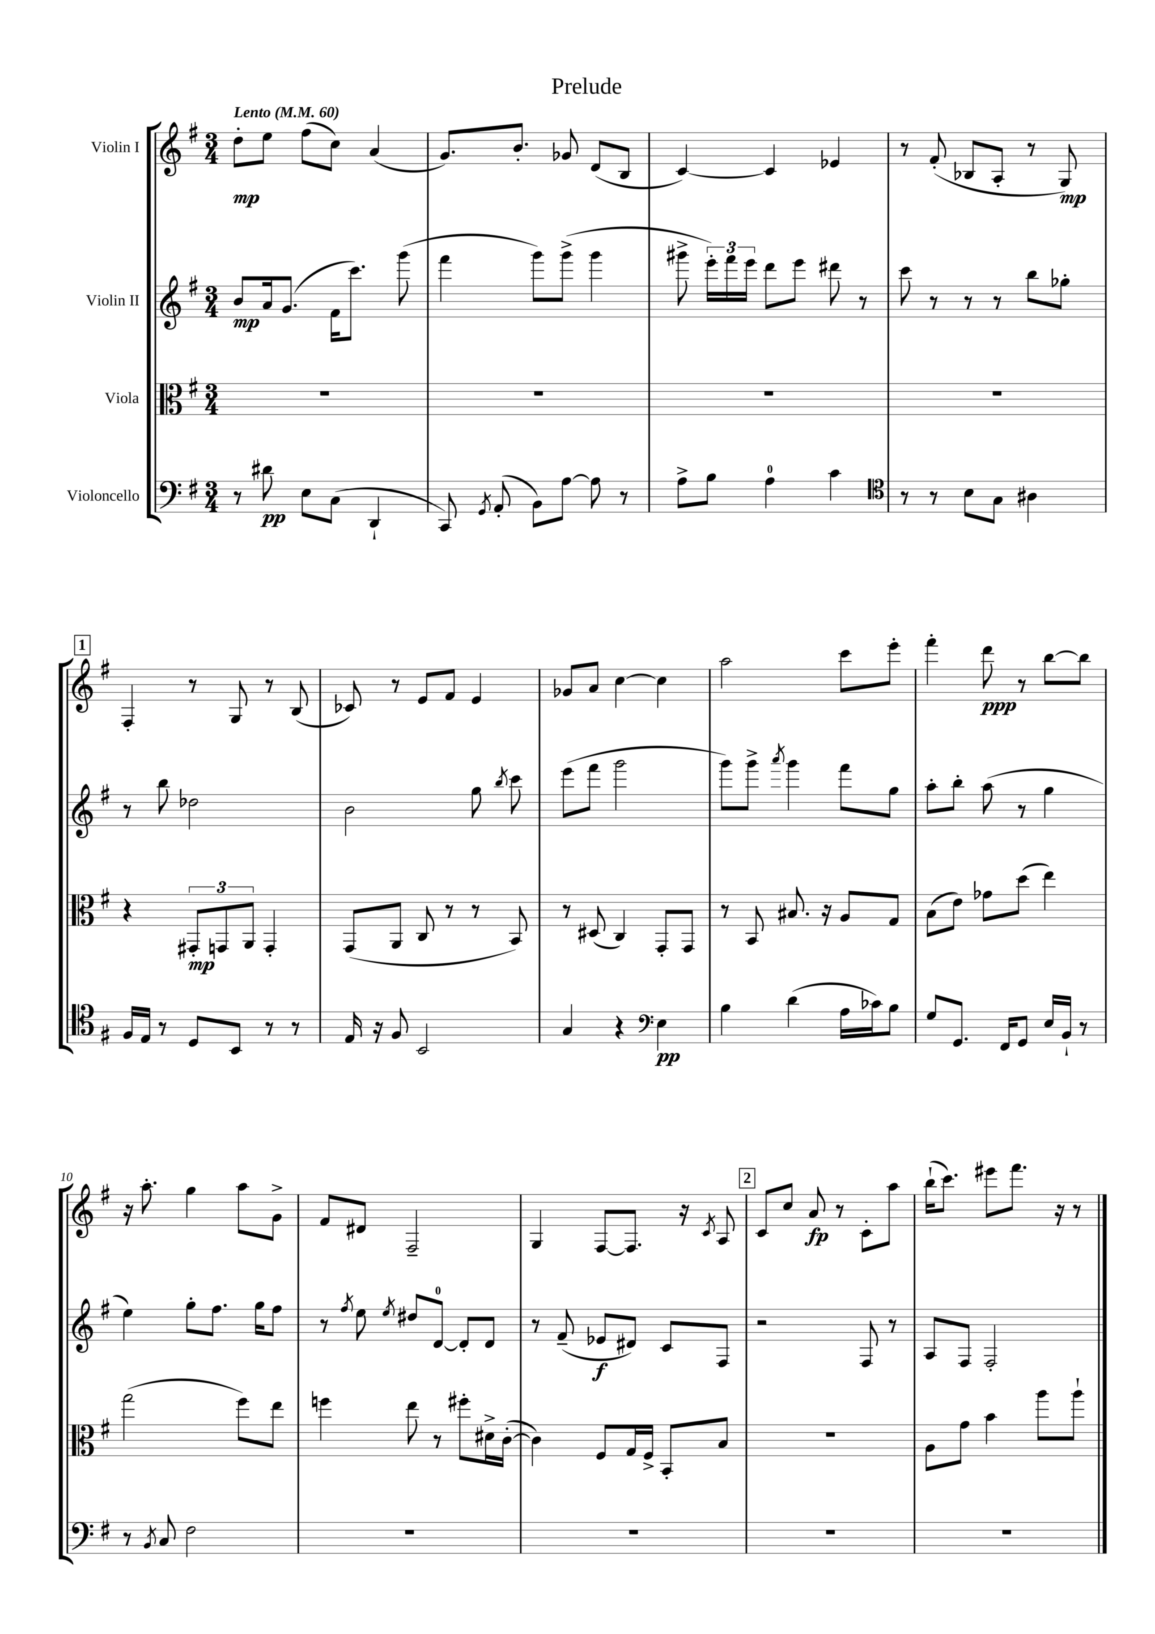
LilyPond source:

\header { title = "Prelude" }
<<
\new StaffGroup <<
\new Staff = "s0" \with { instrumentName = "Violin I" } {
    \clef treble \key g \major \numericTimeSignature \time 3/4 \tempo "Lento" 4 = 60
    \autoBeamOff d''8[-.\mp e''8] fis''8[( c''8]) a'4( |
    g'8.[) b'8.]-. ges'8 d'8[( b8] |
    c'4~) c'4 ees'4 |
    r8 fis'8-.( bes8[ a8]-. r8 g8\mp) |
    \mark \markup { \box "1" } fis4-. r8 g8 r8 b8( |
    ces'8) r8 e'8[ fis'8] e'4 |
    ges'8[ a'8] c''4~ c''4 |
    a''2 c'''8[ e'''8]-. |
    fis'''4-. d'''8\ppp r8 b''8[~ b''8] |
    r16 a''8.-. g''4 a''8[ g'8]-> |
    fis'8[ dis'8] fis2-- |
    g4 fis8[~ fis8.] r16 \acciaccatura { c'8 } a8 |
    \mark \markup { \box "2" } c'8[ c''8] a'8\fp r8 c'8[-. a''8] |
    b''16[-!( c'''8.]) eis'''8[ fis'''8.] r16 r8 \bar "|." |
}
\new Staff = "s1" \with { instrumentName = "Violin II" } {
    \clef treble \key g \major \numericTimeSignature \time 3/4
    \autoBeamOff b'8[\mp a'16 g'8.]( fis'16[ c'''8.]) g'''8( |
    fis'''4 g'''8[) g'''8]->( g'''4 |
    gis'''8-> \tuplet 3/2 { e'''16[-.) fis'''16 e'''16] } d'''8[ e'''8] dis'''8 r8 |
    c'''8 r8 r8 r8 b''8[ ges''8]-. |
    \mark \markup { \box "1" } r8 b''8 des''2 |
    b'2 g''8 \acciaccatura { b''8 } c'''8 |
    e'''8[( fis'''8] g'''2 |
    g'''8[) g'''8]-> \acciaccatura { a'''8 } g'''4 fis'''8[ g''8] |
    a''8[-. b''8]-. a''8( r8 g''4 |
    e''4) g''8[-. fis''8.] g''16[ fis''8] |
    r8 \acciaccatura { fis''8 } e''8 \acciaccatura { e''8 } dis''8[ d'8]-0~ d'8[-. d'8] |
    r8 fis'8--( ees'8[\f dis'8]) c'8[ fis8] |
    \mark \markup { \box "2" } r2 fis8 r8 |
    a8[ fis8] fis2-. \bar "|." |
}
\new Staff = "s2" \with { instrumentName = "Viola" } {
    \clef alto \key g \major \numericTimeSignature \time 3/4
    \autoBeamOff R2. |
    R2. |
    R2. |
    R2. |
    \mark \markup { \box "1" } r4 \tuplet 3/2 { gis,8[-.\mp g,8 a,8] } g,4-. |
    g,8[( a,8] c8 r8 r8 b,8) |
    r8 dis8( c4) g,8[-. g,8] |
    r8 b,8 bis8. r16 a8[ g8] |
    b8[( e'8]) ges'8[ d''8]( e''4) |
    g''2( fis''8[) e''8] |
    f''4 e''8 r8 fis''8[-. dis'16-> c'16]~-.( |
    c'4) fis8[ g16 fis16]-> b,8[-. b8] |
    \mark \markup { \box "2" } R2. |
    a8[ g'8] b'4 a''8[ a''8]-! \bar "|." |
}
\new Staff = "s3" \with { instrumentName = "Violoncello" } {
    \clef bass \key g \major \numericTimeSignature \time 3/4
    \autoBeamOff r8 dis'8\pp e8[ c8]( d,4-! |
    c,8) \acciaccatura { g,8 } a,8-.( b,8[) a8]~ a8 r8 |
    a8[-> b8] a4-0 c'4 |
    \clef tenor r8 r8 b8[ g8] ais4 |
    \mark \markup { \box "1" } fis16[ e16] r8 d8[ b,8] r8 r8 |
    e16 r16 fis8 b,2 |
    g4 r4 \clef bass e4\pp |
    b4 d'4( a16[ ces'16) b8] |
    g8[ g,8.] fis,16[ g,8] e16[ b,16]-! r8 |
    r8 \acciaccatura { b,8 } c8 fis2 |
    R2. |
    R2. |
    \mark \markup { \box "2" } R2. |
    R2. \bar "|." |
}
>>
>>
